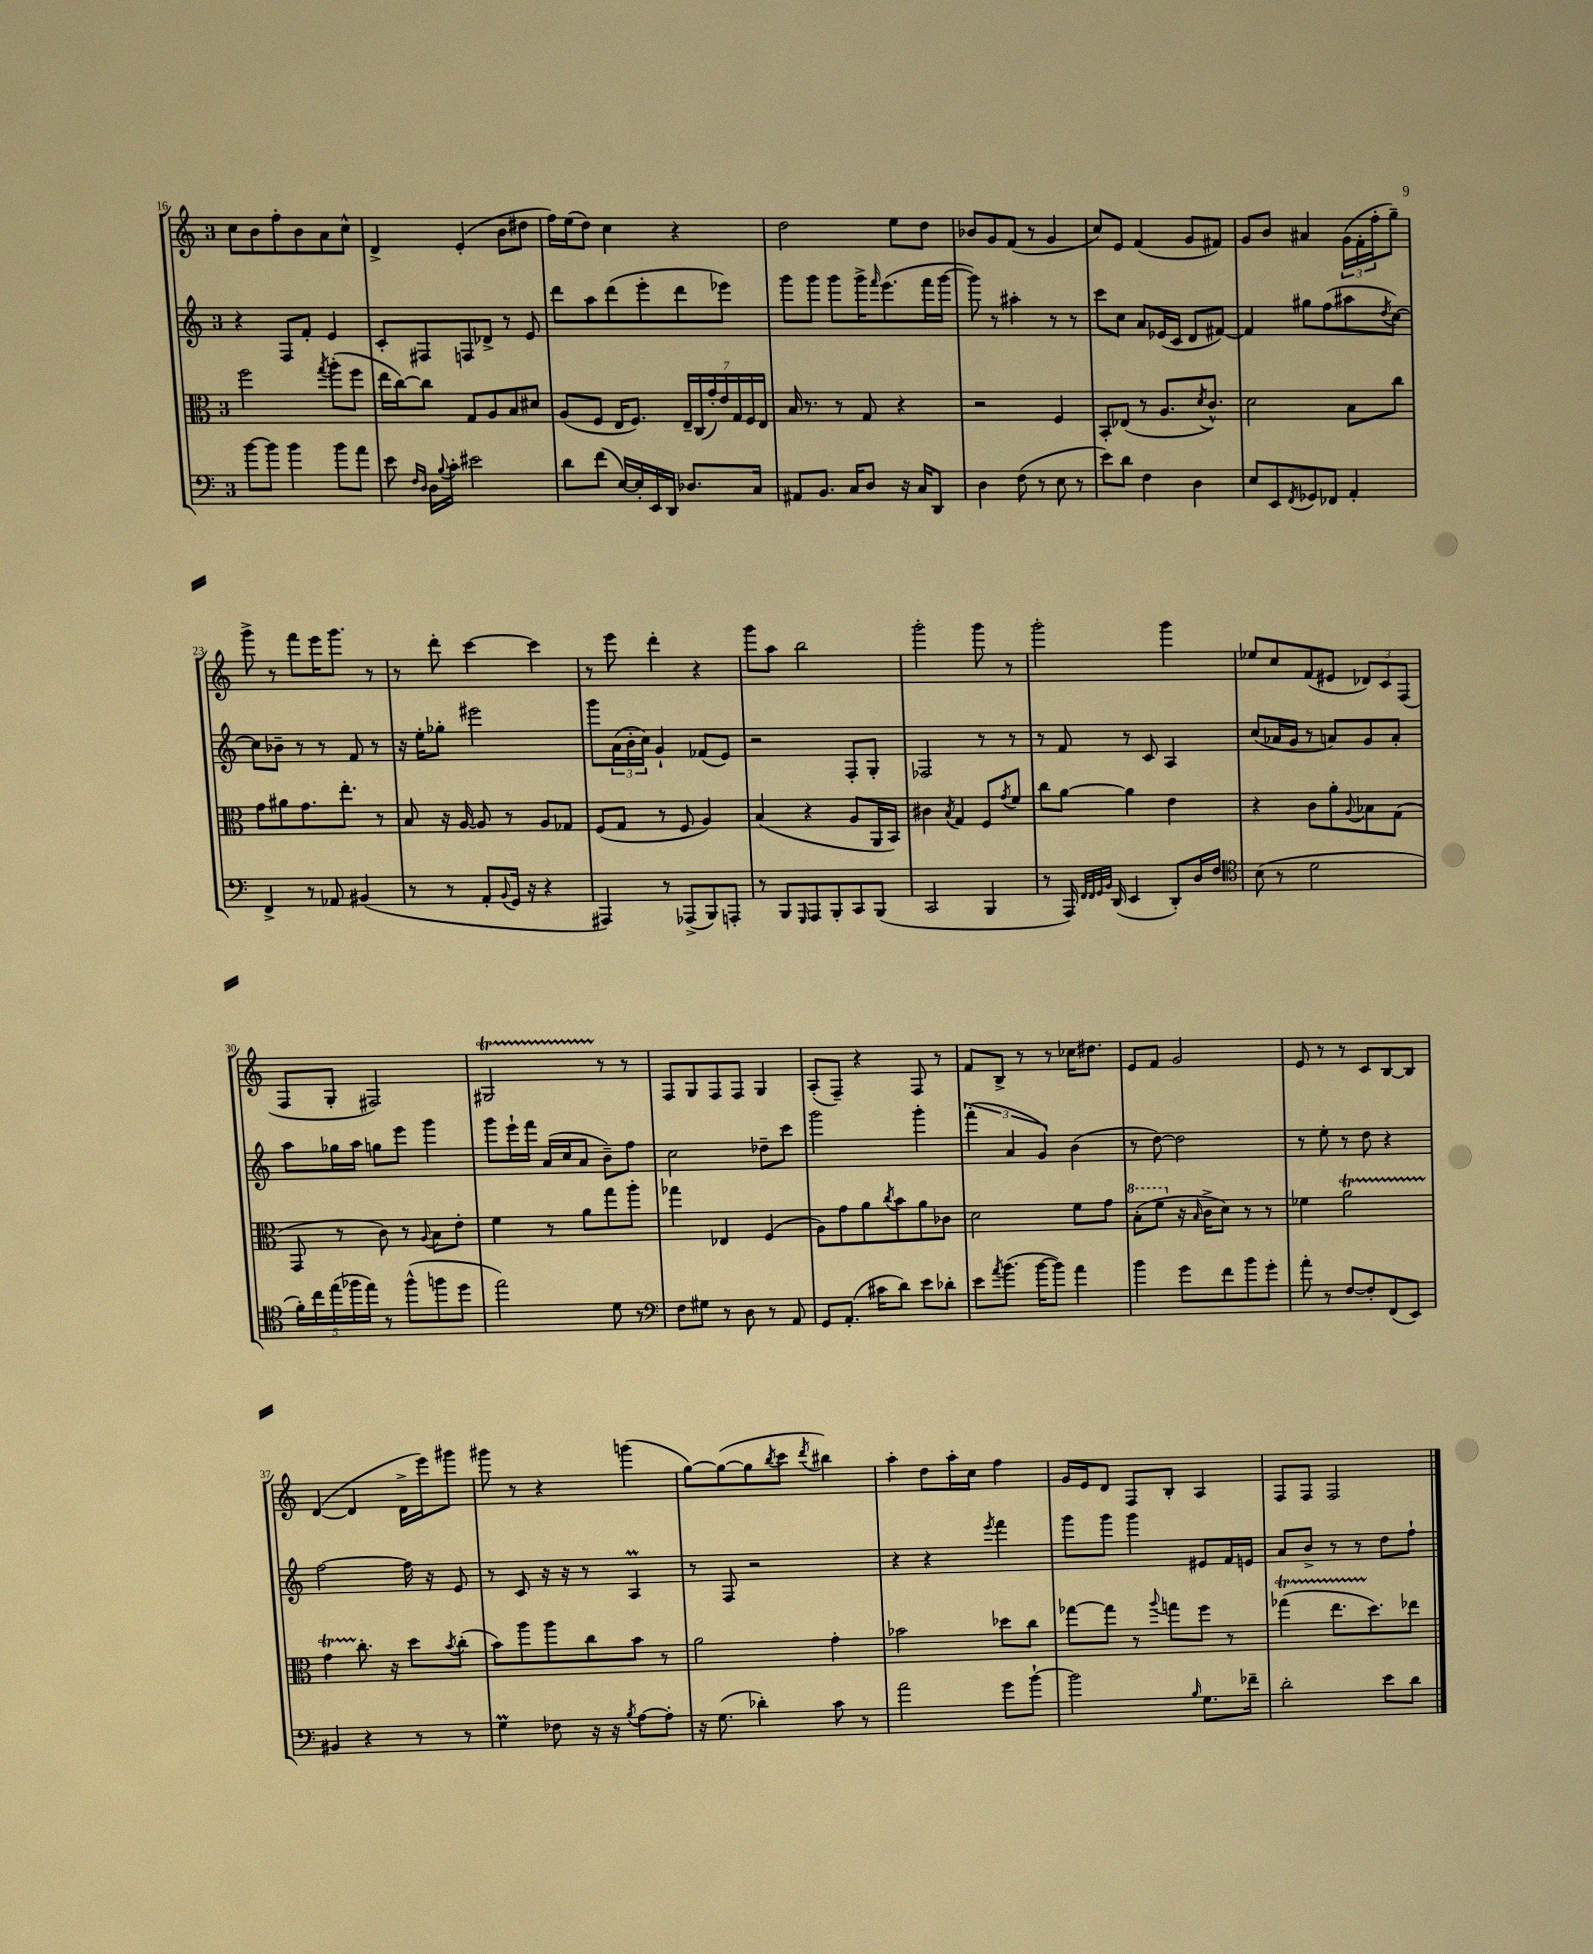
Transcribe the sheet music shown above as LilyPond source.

<<
\new StaffGroup <<
\new Staff = "s0" {
    \clef treble \key c \major \once \override Staff.TimeSignature.style = #'single-digit \time 3/4
    c''8 b'8 f''8-. b'8 a'8 c''8-^ |
    d'4-> e'4-.( b'8 dis''8 |
    f''16) e''16( d''8) c''4 r4 |
    d''2 e''8 d''8 |
    bes'8 g'8 f'8( r8 g'4 |
    c''8) e'8 f'4( g'8 fis'8) |
    g'8 b'8 ais'4 \tuplet 3/2 { g'16( f'16-. f''16-. } g''8--) |
    g'''8-> r8 f'''8 e'''16 g'''8. r8 |
    r8 d'''8-. c'''4~ c'''4 |
    r8 e'''8 d'''4-. r4 |
    g'''8 a''8 b''2 |
    g'''2-. g'''8 r8 |
    g'''2-. g'''4 |
    ees''8 c''8 f'8( eis'8 \tuplet 3/2 { des'8) c'8 f8( } |
    f8 g8-. fis2) |
    gis2\startTrillSpan r8\stopTrillSpan r8 |
    f8 g8 f8 f8 g4 |
    a8-.( f8--) r4 f8 r8 |
    f'8 b8-> r8 r8 ces''16 dis''8. |
    e'8 f'8 g'2 |
    e'8 r8 r8 c'8 b8~ b8 |
    d'4~( d'4 d'16-> e'''16) gis'''8 |
    gis'''8 r8 r4 g'''4( |
    g''8~) g''8~( g''8 \acciaccatura { b''8 } c'''8 \acciaccatura { d'''8 } bis''4) |
    a''4-. d''8 a''16-. c''16 f''4 |
    g'16 e'16 d'8 f8 b8-. a4 |
    f8 f8 f2 \bar "|." |
}
\new Staff = "s1" {
    \clef treble \key c \major \once \override Staff.TimeSignature.style = #'single-digit \time 3/4
    r4 f8 f'8-. e'4 |
    c'8-. fis8 f8 des'8-> r8 e'8 |
    d'''8 a''8 d'''8( e'''8-. d'''8 ees'''8) |
    g'''8 g'''8 g'''8 g'''16-> \grace { f'''16 } e'''8.( f'''16 g'''16~ |
    g'''8) r8 ais''4-. r8 r8 |
    c'''8 c''8 a'8 ees'16( c'16 d'8 fis'8~) |
    fis'4 gis''8 f''8( ais''8 \acciaccatura { d''8 } c''8~) |
    c''8 bes'8-- r8 r8 f'8 r8 |
    r16 e''16-. ges''8-. eis'''2 |
    g'''8 \tuplet 3/2 { a'16( b'16-. c''16) } g'4-! fes'8( e'8) |
    r2 f8-. g8-. |
    fes2 r8 r8 |
    r8 f'8 r8 c'8 a4 |
    c''8( aes'16 g'16 r8 a'8) g'8 a'8-. |
    a''8 ges''16 a''16 g''8 e'''8 g'''4 |
    g'''8 e'''16-! f'''16 a'16( c''16 a'8 b'8--) f''8 |
    c''2 des''8-- c'''8 |
    g'''2 g'''4-. |
    \tuplet 3/2 { f'''4-.( a'4 g'4) } b'4( |
    r8 d''8~) d''2 |
    r8 e''8-. r8 d''8 r4 |
    f''2~ f''16 r16 e'8 |
    r8 c'8 r16 r16 r8 a4\prall |
    r8 f8 r2 |
    r4 r4 \acciaccatura { e'''8 } f'''4 |
    g'''8 g'''8 g'''4 eis'8 f'16 e'16 |
    a'8 b'8-> r8 r8 d''8 f''8-! \bar "|." |
}
\new Staff = "s2" {
    \clef alto \key c \major \once \override Staff.TimeSignature.style = #'single-digit \time 3/4
    f''2 \acciaccatura { g''8 } a''8-.( f''8 |
    e''16 c''16~) c''8 g8 a8 b8 dis'8 |
    a8( f8 e16 f8.) \tuplet 7/4 { e16-- c16( g'16-.) e'16 g16 f16 e16 } |
    b16 r8. r8 g8 r4 |
    r2 f4 |
    b,8-. ees8( r8 a8. \acciaccatura { d'8 } c'8.-^) |
    d'2 b8 c''8 |
    g'8 ais'8 g'8. e''8.-. r8 |
    b8 r16 a16~ a8 r8 a8 ges8 |
    f8( g8 r8 f8 a4) |
    b4( r4 a8 a,16 b,16) |
    cis'4 \acciaccatura { b8 } g4 f8 \acciaccatura { g'8 } f'8 |
    c''8 a'8~ a'4 e'4 |
    r4 c'8 a'8-. \appoggiatura { a8 } bes8 g8( |
    g,8 r8 c'8) r8 \appoggiatura { a8 } b8 e'8-. |
    f'4 r8 a'8 g''8 a''8-. |
    ges''4 ees4 f4( |
    a8) g'8 a'8 \acciaccatura { c''8 } b'8 a'8 ces'8 |
    d'2 f'8 g'8 |
    \ottava #1 b'8-.( f''8 \ottava #0 r16 \grace { b16 } c'16-> d'8) r8 r8 |
    fes'4 a'2\startTrillSpan |
    g'4 c''8.-.\stopTrillSpan r16 d''8 \acciaccatura { b'8 } c''8-.( |
    b'8) a''8 a''8 c''8 b'8 r8 |
    a'2 g'4-. |
    bes'2 des''8 c''8 |
    ges''8~ ges''8 r8 \appoggiatura { a''8 } g''8 f''8 r8 |
    ges''4\startTrillSpan( e''8. d''8.\stopTrillSpan) ees''8 \bar "|." |
}
\new Staff = "s3" {
    \clef bass \key c \major \once \override Staff.TimeSignature.style = #'single-digit \time 3/4
    b'8~ b'8 b'4 b'8 a'8 |
    e'8 \grace { f16 d16 } d16 \appoggiatura { b8 } c'16-. eis'2 |
    d'8 f'8( e16~) e16-. e,16 d,16 des8. c16 |
    ais,8 b,8. c16 d8 r16 c16 d,8 |
    d4 f8( r8 e8 r8 |
    e'8) d'8 f4 d4 |
    e8 e,8 \acciaccatura { f,8 } ges,8 fes,8 a,4-. |
    f,4-> r8 aes,8 bis,4( |
    r8 r8 a,8-. \appoggiatura { b,8 } g,16 r16 r4 |
    ais,,4) r8 aes,,8->( b,,8) a,,8-. |
    r8 b,,8 \grace { g,,16 } a,,8 b,,8-. c,8 b,,8( |
    c,2 b,,4 |
    r8 a,,16) \grace { f,32 f,32 g,32 b,32 } d,16( e,4 d,8-.) d16 f16 |
    \clef tenor b8( r8 d'2 |
    \tuplet 5/4 { f'16-.) c''16 e''16( fes''16 e''16) } r8 fes''8-^( f''8 d''8 |
    e''2) d'8 r8 |
    \clef bass f8 gis8 r8 d8 r8 a,8 |
    g,8 a,8.-.( cis'16 d'8) e'8 des'8-. |
    e'8 \acciaccatura { a'8 } b'8.( b'16~ b'8) a'4 |
    b'4 g'8 f'8 b'8 g'8-. |
    a'8-. r8 f8~ f8-. f,8( e,8) |
    bis,4 r4 r8 r8 |
    g4\prall fes8 r16 r16 \acciaccatura { b8 } a8~ a8-. |
    r16 g8.( des'4-.) c'8 r8 |
    a'2 g'8 b'8~-! |
    b'2 \grace { b16 } g8. fes'16-- |
    d'2-. e'8 d'8 \bar "|." |
}
>>
>>
\layout { \context { \Score currentBarNumber = #16 } }
